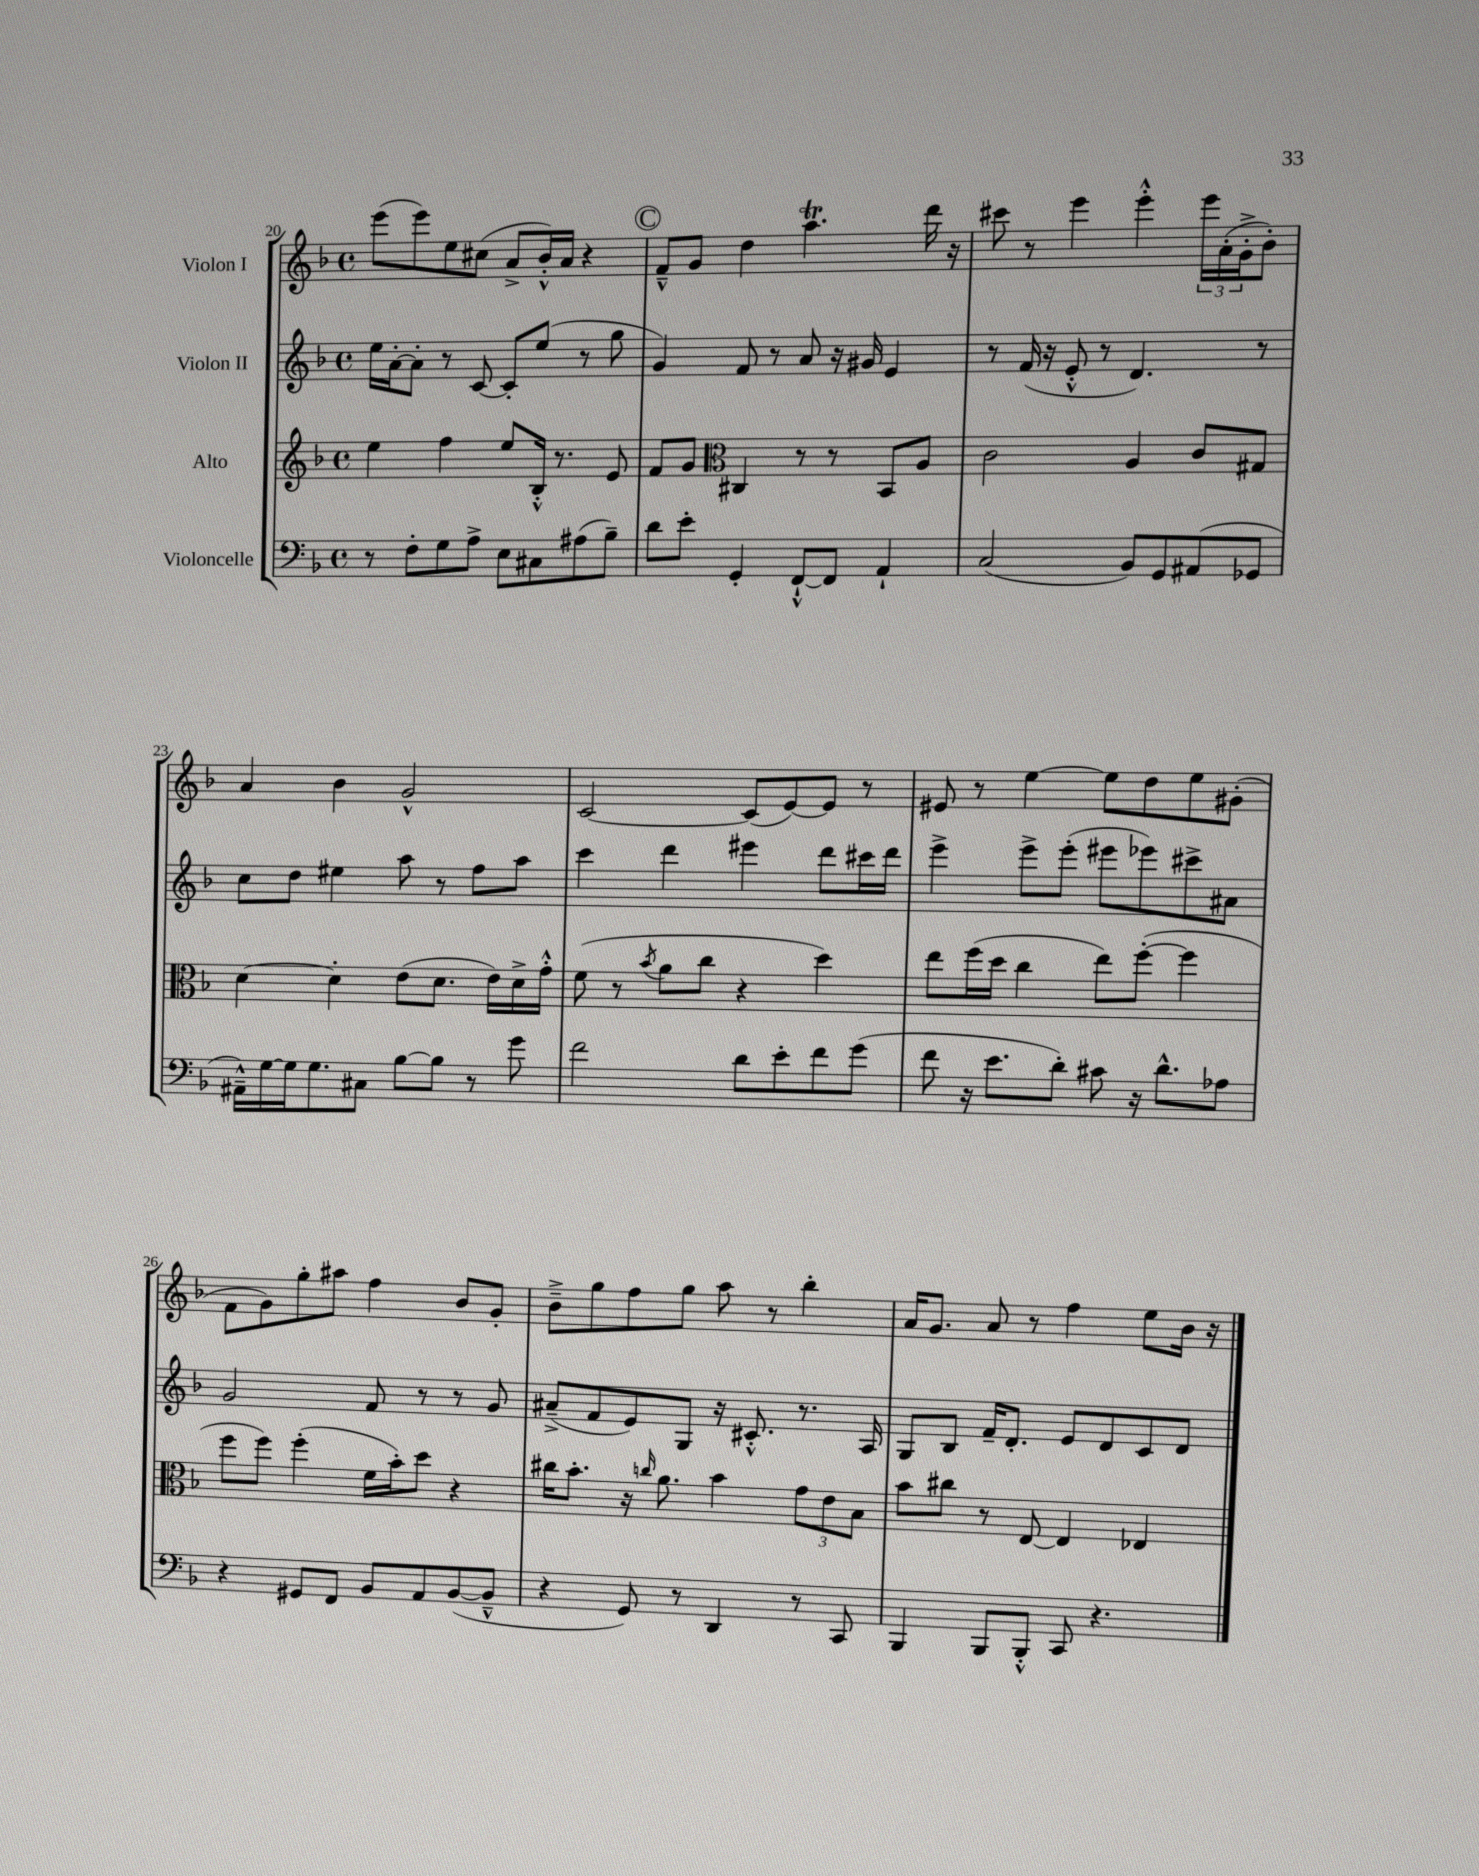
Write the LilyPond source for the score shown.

<<
\new StaffGroup <<
\new Staff = "s0" \with { instrumentName = "Violon I" } {
    \clef treble \key f \major \defaultTimeSignature \time 4/4
    e'''8( e'''8) e''8 cis''8( a'8-> bes'16-.-^) a'16 r4 |
    \mark \markup { \circle "C" } f'8---^ g'8 d''4 a''4.\trill d'''16 r16 |
    cis'''8 r8 e'''4 e'''4-.-^ \tuplet 3/2 { e'''16 a'16-.( g'16-.-> } bes'8-.) |
    a'4 bes'4 g'2-^ |
    c'2~ c'8( e'8~) e'8 r8 |
    eis'8 r8 e''4~ e''8 d''8 e''8 gis'8-.( |
    f'8 g'8) g''8-. ais''8 f''4 bes'8 g'8-. |
    bes'8---> g''8 f''8 g''8 a''8 r8 bes''4-. |
    a'16 g'8. a'8 r8 f''4 e''8 bes'16 r16 \bar "|." |
}
\new Staff = "s1" \with { instrumentName = "Violon II" } {
    \clef treble \key f \major \defaultTimeSignature \time 4/4
    e''16 a'16~-. a'8-. r8 c'8~ c'8-. e''8( r8 g''8 |
    \mark \markup { \circle "C" } g'4) f'8 r8 a'8 r16 gis'16 e'4 |
    r8 f'16( r16 e'8-.-^ r8 d'4.) r8 |
    c''8 d''8 eis''4 a''8 r8 f''8 a''8 |
    c'''4 d'''4 eis'''4 d'''8 cis'''16 d'''16 |
    e'''4-> e'''8-> e'''8-.( eis'''8 ees'''8) cis'''8-> ais'8 |
    g'2 f'8 r8 r8 g'8 |
    ais'8--->( f'8 e'8) g8 r16 cis'8.-.-^ r8. a16 |
    g8 bes8 f'16-- d'8.-. e'8 d'8 c'8 d'8 \bar "|." |
}
\new Staff = "s2" \with { instrumentName = "Alto" } {
    \clef treble \key f \major \defaultTimeSignature \time 4/4
    e''4 f''4 e''8 bes16-.-^ r8. e'8 |
    \mark \markup { \circle "C" } f'8 g'8 \clef alto cis4 r8 r8 bes,8 a8 |
    c'2 a4 c'8 gis8 |
    d'4~ d'4-. e'8( d'8. e'16) d'16-> g'16-.-^ |
    f'8( r8 \acciaccatura { bes'8 } a'8 c''8 r4 d''4) |
    e''8 f''16( d''16 c''4 e''8) f''8~-.( f''4 |
    f''8 f''8) f''4-.( f'16 bes'16-.) d''8 r4 |
    cis''16 bes'8.-. r16 \grace { c''16 } a'8. bes'4 \tuplet 3/2 { g'8 e'8 bes8 } |
    bes'8 cis''8 r8 e8~ e4 ees4 \bar "|." |
}
\new Staff = "s3" \with { instrumentName = "Violoncelle" } {
    \clef bass \key f \major \defaultTimeSignature \time 4/4
    r8 f8-. g8 a8-> e8 cis8 ais8( bes8--) |
    \mark \markup { \circle "C" } d'8 e'8-. g,4-. f,8~-!-^ f,8 a,4-! |
    c2( bes,8) g,8 ais,8( ges,8 |
    ais,16---^) g16~ g16 g8. cis8 bes8~ bes8 r8 g'8 |
    f'2 d'8 e'8-. f'8 g'8( |
    f'8 r16 e'8. d'8-.) cis'8 r16 d'8.-^ aes8 |
    r4 gis,8 f,8 bes,8 a,8 bes,8~( bes,8---^ |
    r4 g,8) r8 d,4 r8 c,8 |
    bes,,4 bes,,8 bes,,8-.-^ c,8 r4. \bar "|." |
}
>>
>>
\layout { \context { \Score currentBarNumber = #20 } }
